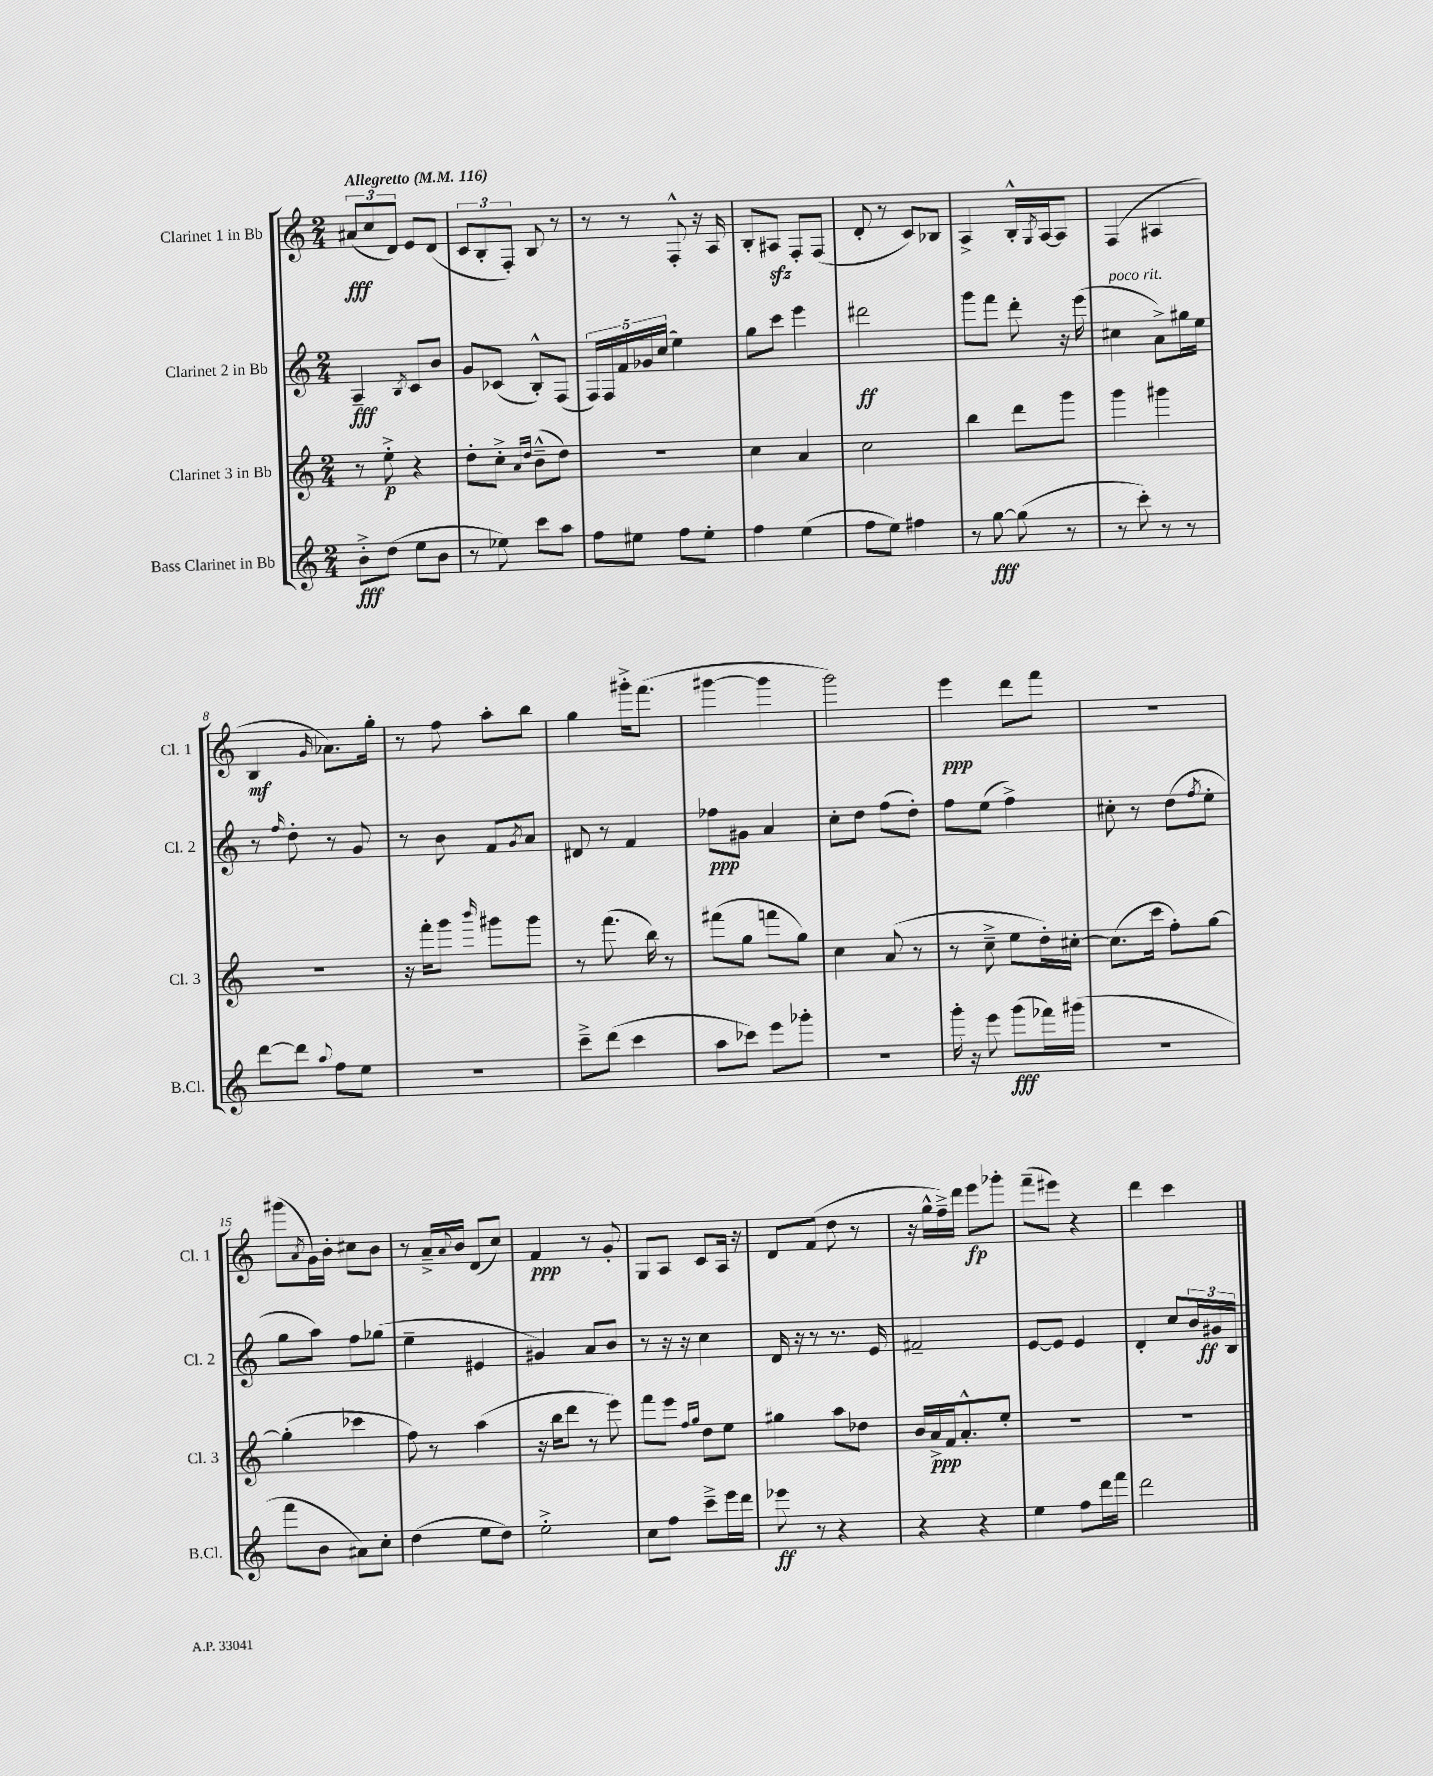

**kern	**kern	**kern	**kern
*staff4	*staff3	*staff2	*staff1
*clefG2	*clefG2	*clefG2	*clefG2
*k[]	*k[]	*k[]	*k[]
*M2/4	*M2/4	*M2/4	*M2/4
*MM116	*MM116	*MM116	*MM116
8b'^	8r	4A~	(12a#
.	.	.	12cc
(8dd	8ee'^	.	.
.	.	.	12d)
.	.	8qB	.
8ee	4r	8c	8e
8b	.	8b	(8d
=	=	=	=
8r	8dd'	8g	12c
.	.	.	12B'
8ee-)	8cc'^	(8c-	.
.	.	.	12F')
.	16qqa	.	.
.	16qqdd	.	.
8ccc	(8b~^^	8B'^^)	8B
8aa	8dd)	(8F	8r
=	=	=	=
8ff	2r	20F)	8r
.	.	20F	.
.	.	20f	.
8ee#	.	.	8r
.	.	20g-	.
.	.	(20cc	.
8ff	.	4ee)	8F'^^
8ee#'	.	.	16r
.	.	.	16A
=	=	=	=
4ff	4cc	8gg	8B'
.	.	8ccc	8A#
(4ee	4a	4eee	8F'
.	.	.	(8F
=	=	=	=
8ff	2cc	2ddd#	8d'
8ee)	.	.	8r
4ff#	.	.	8c)
.	.	.	8B-
=	=	=	=
8r	4bb	8ggg	4A^
[8gg	.	8fff	.
(8gg]	8ddd	8ddd'	16B'^^
.	.	.	8qG
.	.	.	[16A
8r	8ggg	16r	8A]
.	.	(16eee	.
=	=	=	=
8r	4ggg	4cc#	(4F
8ccc')	.	.	.
8r	4ggg#	8a^)	4A#
8r	.	16gg#	.
.	.	16ee	.
=	=	=	=
[8ddd	2r	8r	4B
.	.	16qqff	.
8ddd]	.	8dd'	.
8qqaa	.	.	16qqg
8ff	.	8r	8.a-)
8ee	.	8g	.
.	.	.	16gg'
=	=	=	=
2r	16r	8r	8r
.	16fff'	.	.
.	8ggg	8b	8ff
.	16qqbbb	.	.
.	8ggg#	8f	8aa'
.	.	8qg	.
.	8ggg#	8a	8bb
=	=	=	=
8ccc~^	8r	8d#	4gg
(8ddd	(8.fff	8r	.
4ccc	.	4f	16ggg#'^
.	16bb)	.	(8.fff
.	8r	.	.
=	=	=	=
8aa	(8fff#	8ff-	[4ggg#
8ccc-)	8gg	8g#	.
8eee	8fff	4a	4ggg#]
8ggg-'	8gg)	.	.
=	=	=	=
2r	4cc	8cc'	2ggg)
.	.	8dd	.
.	(8a	(8ff	.
.	8r	8dd')	.
=	=	=	=
16ggg'	8r	8ff	4eee
16r	.	.	.
8eee	8cc~^	(8ee	.
(8ggg	8ee	4ff^)	8ddd
16fff-)	16dd')	.	8fff
(16ggg#	[16cc#'	.	.
=	=	=	=
2r	(8.cc#]	8cc#'	2r
.	.	8r	.
.	16ccc	.	.
.	8ff')	(8dd	.
.	.	8qff	.
.	[8gg	8ee'	.
=	=	=	=
8fff	(4gg']	8gg	(8ggg#
.	.	.	8qa
8b	.	8aa)	16g)
.	.	.	16b'
8a#)	4ccc-	8ff	8cc#
8cc'	.	(8gg-	8b
=	=	=	=
(4dd	8ff)	4ee~	8r
.	8r	.	16a~^
.	.	.	8qqa
.	.	.	16b
8ee	(4aa	4e#	(8d
8dd)	.	.	8cc)
=	=	=	=
2ee'^	16r	4g#)	4f
.	16bb	.	.
.	8ddd	.	.
.	8r	8a	8r
.	8eee)	8b	8g'
=	=	=	=
8cc	8fff	8r	8G
8ff	8eee	16r	8A
.	.	16r	.
.	16qqff	.	.
.	16qqgg	.	.
8ccc~^	8dd	4cc	8c
16eee	8ee	.	16A
16ddd	.	.	16r
=	=	=	=
8eee-	4gg#	16d	8d
.	.	16r	.
8r	.	8r	(8f
4r	8aa	8.r	8dd
.	8dd-	.	8r
.	.	16e	.
=	=	=	=
4r	16b	2f#~	16r
.	16a^	.	16gg^^
.	16f	.	16ff~^)
.	8.a'^^	.	16ddd
4r	.	.	8eee
.	8ee'	.	8ggg-'
=	=	=	=
4ee	2r	[8e	(8fff~
.	.	8e]	8eee#)
8ff	.	4e	4r
16ddd	.	.	.
16fff	.	.	.
=	=	=	=
2ddd	2r	4d'	4ddd
.	.	8cc	4ccc
.	.	24b	.
.	.	24g#	.
.	.	24B	.
==	==	==	==
*-	*-	*-	*-
